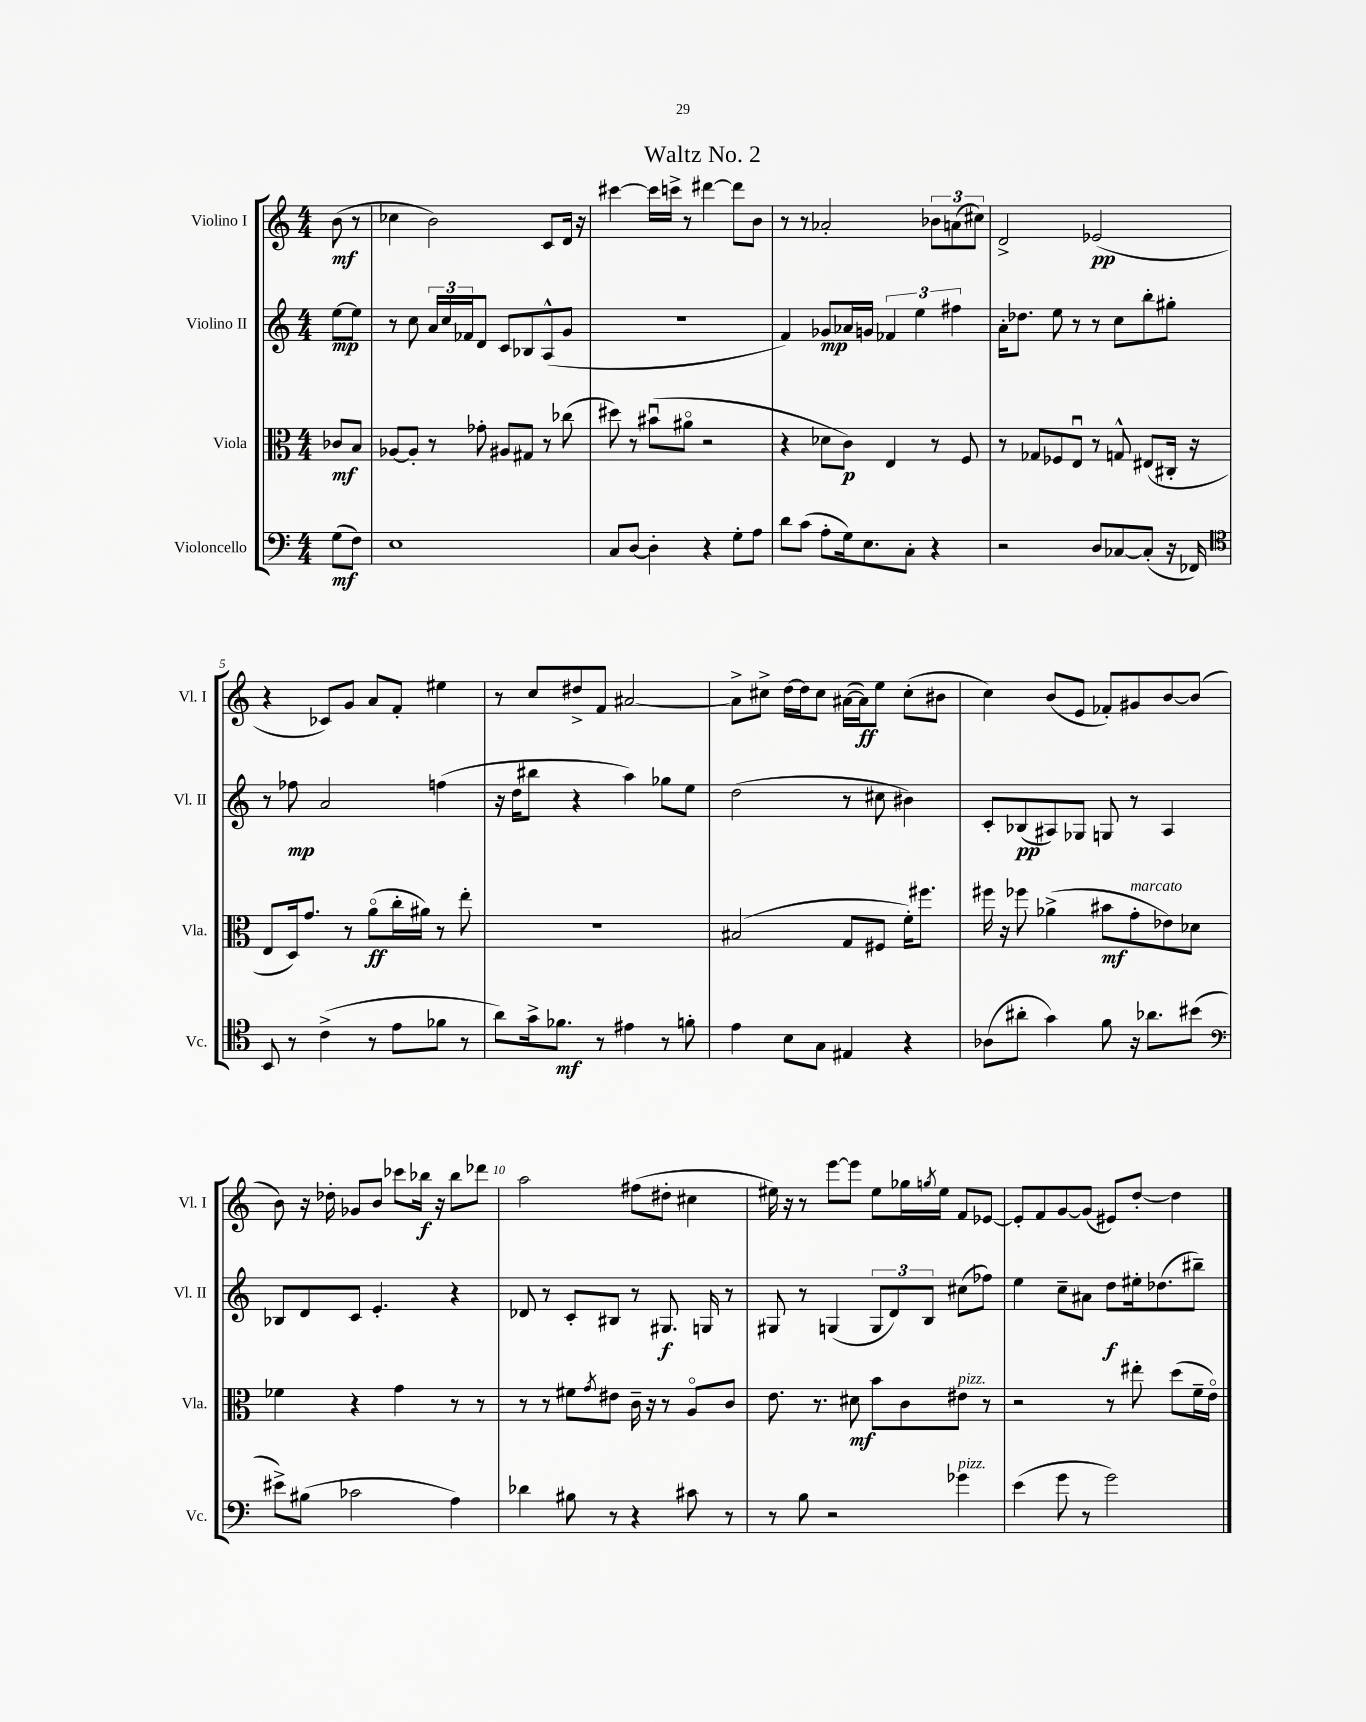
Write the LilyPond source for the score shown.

\header { title = "Waltz No. 2" }
<<
\new StaffGroup <<
\new Staff = "s0" \with { instrumentName = "Violino I" shortInstrumentName = "Vl. I" } {
    \clef treble \key c \major \numericTimeSignature \time 4/4 \partial 4
    b'8\mf( r8 |
    ces''4 b'2) c'8 d'16 r16 |
    cis'''4~ cis'''16 c'''16-> r8 dis'''4~ dis'''8 b'8 |
    r8 r8 aes'2-. \tuplet 3/2 { bes'8 a'8( cis''8) } |
    d'2-> ees'2\pp( |
    r4 ces'8) g'8 a'8 f'8-. eis''4 |
    r8 c''8 dis''8-> f'8 ais'2~ |
    ais'8-> cis''8-> d''16~ d''16 cis''8 ais'16~( ais'16\ff) e''8 cis''8-.( bis'8 |
    c''4) b'8( e'8 fes'8-.) gis'8 b'8~ b'8( |
    b'8) r16 des''16-. ges'8 b'8 ces'''8 bes''16\f r16 bes''8 des'''8 |
    a''2 fis''8( dis''8-. cis''4 |
    eis''16) r16 r8 e'''8~ e'''8 eis''8 ges''16 \acciaccatura { g''8 } eis''16 f'8 ees'8~ |
    ees'8-. f'8 g'8~ g'8( eis'8) d''8~-. d''4 \bar "|." |
}
\new Staff = "s1" \with { instrumentName = "Violino II" shortInstrumentName = "Vl. II" } {
    \clef treble \key c \major \numericTimeSignature \time 4/4 \partial 4
    e''8~\mp e''8 |
    r8 c''8 \tuplet 3/2 { a'16 c''16 fes'16 } d'8 c'8 bes8 a8-^( g'8 |
    r1 |
    f'4) ges'8\mp aes'16 g'16 \tuplet 3/2 { fes'4 e''4 fis''4 } |
    a'16-. des''8. e''8 r8 r8 c''8 b''8-. gis''8-. |
    r8 fes''8\mp a'2 f''4( |
    r16 d''16 bis''8 r4 a''4) ges''8 e''8 |
    d''2( r8 cis''8 bis'4) |
    c'8-. bes8\pp( ais8) ges8 g8 r8 ais4 |
    bes8 d'8 c'8 e'4.-. r4 |
    des'8 r8 c'8-. bis8 r8 gis8.\f g16 r8 |
    gis8 r8 g4( \tuplet 3/2 { g8 d'8) b8 } cis''8( fes''8) |
    e''4 c''8-- ais'8 d''8\f eis''16-. des''8.( bis''8--) \bar "|." |
}
\new Staff = "s2" \with { instrumentName = "Viola" shortInstrumentName = "Vla." } {
    \clef alto \key c \major \numericTimeSignature \time 4/4 \partial 4
    ces'8\mf b8 |
    aes8~ aes8-. r8 ges'8-. ais8 gis8 r8 ces''8( |
    dis''8) r8 bis'8\downbow( ais'8\flageolet r2 |
    r4 des'8 c'8\p) e4 r8 f8 |
    r8 ges8 fes8 e8\downbow r8 g8-^ eis8( cis16-. r16 |
    e8 d16) g'8. r8 a'8\flageolet\ff( c''16-. ais'16) r8 e''8-. |
    R1 |
    bis2( g8 fis8 f'16-.) fis''8. |
    fis''16 r16 fes''8 aes'4->( bis'8\mf g'8-.^\markup { \italic "marcato" } ees'8) des'8 |
    fes'4 r4 g'4 r8 r8 |
    r8 r8 fis'8 \acciaccatura { g'8 } eis'8 c'16-- r16 r8 a8\flageolet c'8 |
    e'8. r8. dis'8\mf b'8 c'8 eis'8^\markup { \italic "pizz." } r8 |
    r2 r8 eis''8-. d''8( f'16-- e'16\flageolet) \bar "|." |
}
\new Staff = "s3" \with { instrumentName = "Violoncello" shortInstrumentName = "Vc." } {
    \clef bass \key c \major \numericTimeSignature \time 4/4 \partial 4
    g8\mf( f8) |
    e1 |
    c8 d8~ d4-. r4 g8-. a8 |
    d'8 c'8( a8-. g16) e8. c8-. r4 |
    r2 d8 ces8~ ces8-.( r16 fes,16) |
    \clef tenor b,8 r8 c'4->( r8 e'8 fes'8 r8 |
    a'8) g'16-> fes'8.\mf r8 eis'4 r8 f'8-. |
    e'4 b8 g8 eis4 r4 |
    aes8( ais'8-. g'4) f'8 r16 aes'8. bis'8( |
    \clef bass eis'8->) bis8( ces'2 a4) |
    des'4 bis8 r8 r4 cis'8 r8 |
    r8 b8 r2 ges'4^\markup { \italic "pizz." } |
    e'4( g'8 r8 g'2) \bar "|." |
}
>>
>>
\layout { \context { \Score \override BarNumber.break-visibility = ##(#f #t #t) barNumberVisibility = #(every-nth-bar-number-visible 5) } }
